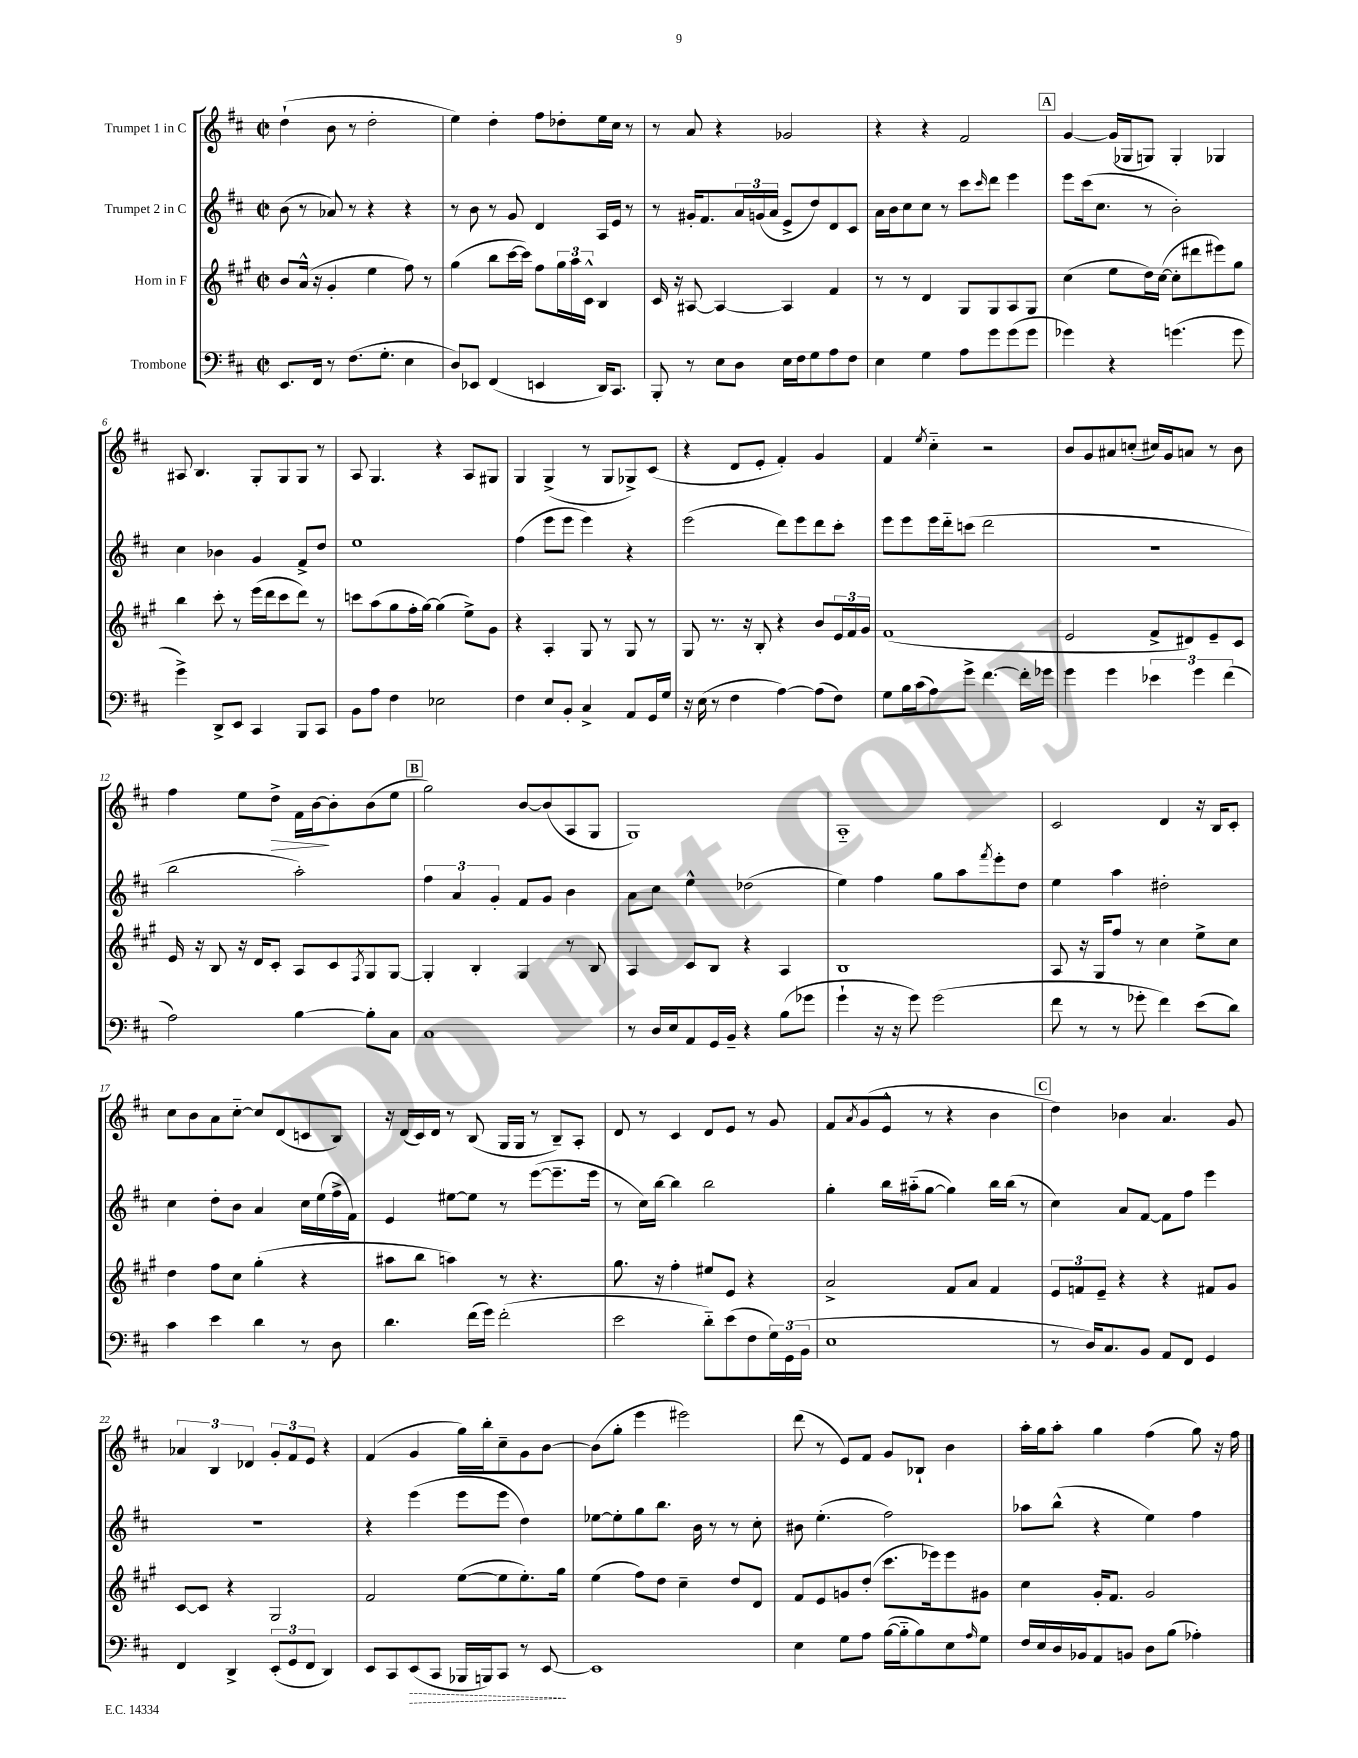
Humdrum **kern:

**kern	**dynam	**kern	**kern	**kern	**dynam
*part4	*part4	*part3	*part2	*part1	*part1
*staff4	*staff4	*staff3	*staff2	*staff1	*staff1
*I"Trombone	*	*I"Horn in F	*I"Trumpet 2 in C	*I"Trumpet 1 in C	*
*clefF4	*	*clefG2	*clefG2	*clefG2	*
*k[f#c#]	*	*k[f#c#g#]	*k[f#c#]	*k[f#c#]	*
*M2/2	*	*M2/2	*M2/2	*M2/2	*
*met(c|)	*	*met(c|)	*met(c|)	*met(c|)	*
=1	=1	=1	=1	=1	=1
8.EE/L	.	8b/L	(8b\	(4dd`\	.
.	.	(16a^^/Jk	8r	.	.
16FF#/Jk	.	16r	.	.	.
8r	.	4g#'/	8a-X/)	8b\	.
(8.F#\L	.	.	8r	8r	.
.	.	4ee\	4r	2dd'\	.
8.G'\J	.	.	.	.	.
4E\	.	8ff#\)	4r	.	.
.	.	8r	.	.	.
=2	=2	=2	=2	=2	=2
8D/L)	.	(4gg#\	8r	4ee\)	.
8EE-X/J	.	.	8b\	.	.
(4FF#/	.	8bb\L	8r	4dd'\	.
.	.	[16ccc#\L	8g/	.	.
.	.	16ccc#\JJ])	.	.	.
4EEn/	.	8ff#\L	4d/	8ff#\L	.
.	.	24gg#\L	.	8dd-X'\	.
.	.	24aa\	.	.	.
.	.	24c#^^\JJ	.	.	.
16DD/KL)	.	4B/	16A/LL	16ee\L	.
8.CC#/J	.	.	16e/JJ	16cc#\JJ	.
.	.	.	8r	8r	.
=3	=3	=3	=3	=3	=3
8BBB'/	.	16c#/	8r	8r	.
.	.	16r	.	.	.
8r	.	[8A#X/	16g#X'/KL	8a/	.
.	.	.	8.f#/	.	.
8E\L	.	4A#/_	.	4r	.
8D\J	.	.	24a/L	.	.
.	.	.	(24gn/	.	.
.	.	.	24a/JJ	.	.
16E\LL	.	4A#/]	8e^/L	2g-X/	.
16F#\J	.	.	.	.	.
8G\	.	.	8dd/)	.	.
8A\	.	4f#/	8d/	.	.
8F#\J	.	.	8c#/J	.	.
=4	=4	=4	=4	=4	=4
4E\	.	8r	16a\LL	4r	.
.	.	.	16b\J	.	.
.	.	8r	8cc#\	.	.
4G\	.	4d/	8cc#\J	4r	.
.	.	.	8r	.	.
8A\L	.	8G#/L	8ccc#\L	2f#/	.
.	.	.	16qqccc#/	.	.
8g\	.	8G#/	8ddd\J	.	.
(8g\	.	8A/	4eee\	.	.
8g\J	.	8G#/J	.	.	.
!!LO:REH:place=s1:t=A
=5	=5	=5	=5	=5	=5
4g-X\)	.	(4cc#\	8eee\L	[4g/	.
.	.	.	(16ccc#\k	.	.
.	.	.	8.cc#\J	.	.
4r	.	8ee\L	.	(16g/LL]	.
.	.	.	.	16G-X/J	.
.	.	16dd\L)	8r	8Gn/J)	.
.	.	([16cc#\JJ	.	.	.
(4.gn\	.	8cc#'\L]	2b'\)	4G'/	.
.	.	8ddd#X\	.	.	.
.	.	8eee#X\)	.	4G-X/	.
8g\	.	8gg#\J	.	.	.
!!LO:LB:g=z
=6	=6	=6	=6	=6	=6
4g^\)	.	4bb\	4cc#\	8A#X/	.
.	.	.	.	4.B/	.
8DD^/L	.	8ccc#'\	4b-X\	.	.
8EE/J	.	8r	.	.	.
4CC#/	.	(16eee\LL	4g/	8G'/L	.
.	.	16ddd\J	.	.	.
.	.	8ccc#\	.	8G/	.
8BBB/L	.	8ddd\J)	8f#^/L	8G/J	.
8CC#/J	.	8r	8dd/J	8r	.
=7	=7	=7	=7	=7	=7
8BB\L	.	8cccn\L	1ee	8A/	.
8A\J	.	(8aa\	.	4.G/	.
4F#\	.	8gg#\	.	.	.
.	.	16ff#'\L	.	.	.
.	.	[16gg#\JJ)	.	.	.
2E-X\	.	(4gg#\]	.	4r	.
.	.	8ee^\L)	.	8A/L	.
.	.	8g#\J	.	8G#X/J	.
=8	=8	=8	=8	=8	=8
4F#\	.	4r	(4ff#\	4G/	.
8E/L	.	4A'/	8eee\L	(4G^/	.
8BB'/J	.	.	8eee\J	.	.
4C#^/	.	8G#/	4eee\)	8r	.
.	.	8r	.	8G/L	.
8AA/L	.	8G#/	4r	8G-X^/)	.
16GG/L	.	8r	.	(8c#/J	.
16G/JJ	.	.	.	.	.
=9	=9	=9	=9	=9	=9
16r	.	8G#/	(2eee\	4r	.
(16E\	.	.	.	.	.
8r	.	8.r	.	.	.
4F#\	.	.	.	8d/L	.
.	.	16r	.	.	.
.	.	8B'/	.	8e'/J	.
[4A\)	.	4r	8ddd\L)	4f#'/)	.
.	.	.	8eee\	.	.
(8A\L]	.	8b/L	8ddd\	4g/	.
8F#\J)	.	24e/L	8ccc#'\J	.	.
.	.	24f#/	.	.	.
.	.	24g#/JJ	.	.	.
=10	=10	=10	=10	=10	=10
8G\L	.	(1f#	8eee\L	4f#/	.
16B\L	.	.	8eee\	.	.
(16c#\J	.	.	.	.	.
.	.	.	.	8qee/	.
8A\)	.	.	16eee\L	4cc#\	.
.	.	.	16ddd\J	.	.
8g^\J	.	.	(8cccn\J	.	.
[4.f#\	.	.	2ddd\	2r	.
16f#'\LL]	.	.	.	.	.
16g-X\JJ	.	.	.	.	.
=11	=11	=11	=11	=11	=11
4g\	.	2e/	1r	8b/L	.
.	.	.	.	8g/	.
4g\	.	.	.	8a#X/	.
.	.	.	.	(8ccn'/J	.
6e-X\	.	8f#^/L	.	16cc#X/LL)	.
.	.	.	.	16g/J	.
.	.	8d#X/)	.	8an/J	.
6g\	.	.	.	.	.
.	.	8e~/	.	8r	.
(6f#\	.	.	.	.	.
.	.	8c#/J	.	8b\	.
!!LO:LB:g=z
=12	=12	=12	=12	=12	=12
2A\)	.	16e/	2bb\	4ff#\	.
.	.	16r	.	.	.
.	.	8B/	.	.	.
.	.	16r	.	8ee\L	.
.	.	16d/KL	.	.	.
!	!	!	!	!	!LO:HP:b
.	.	8c#'/J	.	8dd^\J	>
[4B\	.	8A/L	2aa'\)	16f#\LL	.
.	.	.	.	[16b\J	.
.	.	8c#/	.	8b'\]	]
.	.	8qF#/	.	.	.
8B'\L]	.	8G#/	.	(8b\	.
8C#\J	.	[8G#/J	.	8ee\J	.
!!LO:REH:place=s1:t=B
=13	=13	=13	=13	=13	=13
1C#	.	4G#'/]	6ff#\	2gg\)	.
.	.	.	6a/	.	.
.	.	4B'/	.	.	.
.	.	.	6g'/	.	.
.	.	4G#/	8f#/L	[8b/L	.
.	.	.	8g/J	(8b/]	.
.	.	8r	4b\	8A/	.
.	.	8B/	.	8G/J	.
=14	=14	=14	=14	=14	=14
8r	.	4A/	8a\L	1G)	.
16D/LL	.	.	8cc#\J	.	.
16E/J	.	.	.	.	.
8AA/	.	8c#/L	4ee^^\	.	.
16GG/L	.	8B/J	.	.	.
16BB~/JJ	.	.	.	.	.
4r	.	4r	(2dd-X\	.	.
(8B\L	.	4A/	.	.	.
8g-X\J	.	.	.	.	.
=15	=15	=15	=15	=15	=15
4g`\	.	1B	4ee\)	1A	.
16r	.	.	4ff#\	.	.
16r	.	.	.	.	.
8g\)	.	.	.	.	.
(2g\	.	.	8gg\L	.	.
.	.	.	8aa\	.	.
.	.	.	8qfff#/	.	.
.	.	.	8eee'\	.	.
.	.	.	8dd\J	.	.
=16	=16	=16	=16	=16	=16
8f#\	.	8A/	4ee\	2c#/	.
8r	.	16r	.	.	.
.	.	16G#/KL	.	.	.
8r	.	8ff#/J	4aa\	.	.
8g-X'\	.	8r	.	.	.
4f#\)	.	4cc#\	2dd#X'\	4d/	.
(8e\L	.	8ee^\L	.	16r	.
.	.	.	.	16B/KL	.
8d\J)	.	8cc#\J	.	8c#'/J	.
!!LO:LB:g=z
=17	=17	=17	=17	=17	=17
4c#\	.	4dd\	4cc#\	8cc#\L	.
.	.	.	.	8b\	.
4e\	.	8ff#\L	8dd'\L	8a\	.
.	.	8cc#\J	8b\J	[8cc#\J	.
4d\	.	(4gg#'\	4a/	8cc#/L]	.
.	.	.	.	(8d/	.
8r	.	4r	16cc#\LL	8cn/	.
.	.	.	(16ee\	.	.
8D\	.	.	16ff#^\	8B/J)	.
.	.	.	16f#\JJ)	.	.
=18	=18	=18	=18	=18	=18
4.d\	.	8aa#X\L	4e/	16r	.
.	.	.	.	(16d/LL	.
.	.	8bb\J	.	16c#/)	.
.	.	.	.	16d/JJ	.
.	.	4aan\)	[8ee#X\L	8r	.
(16f#\LL	.	.	8ee#\J]	(8B/	.
16g\JJ)	.	.	.	.	.
(2f#'\	.	8r	8r	16G/LL	.
.	.	.	.	16G/JJ	.
.	.	4.r	([8eee\L	8r	.
.	.	.	8.eee~\]	8B~/L)	.
.	.	.	.	8A'/J	.
.	.	.	16eee\Jk	.	.
=19	=19	=19	=19	=19	=19
2e\	.	8.gg#\	8r	8d/	.
.	.	.	16cc#\LL)	8r	.
.	.	16r	[16bb\JJ	.	.
.	.	4ff#'\	4bb\]	4c#/	.
8d\L)	.	8ee#X/L	2bb\	8d/L	.
(8e\	.	8e/J	.	8e/J	.
8F#\	.	4r	.	8r	.
24G\L)	.	.	.	8g/	.
(24GG\	.	.	.	.	.
24BB\JJ	.	.	.	.	.
=20	=20	=20	=20	=20	=20
1E	.	2a^/	4gg'\	8f#/L	.
.	.	.	.	8qa/	.
.	.	.	.	(8g/	.
.	.	.	16bb\LL	8e^^/J	.
.	.	.	(16aa#X\J	.	.
.	.	.	[8gg\J	8r	.
.	.	8f#/L	4gg\])	4r	.
.	.	8a/J	.	.	.
.	.	4f#/	16bb\LL	4b\	.
.	.	.	(16bb\JJ	.	.
.	.	.	8r	.	.
!!LO:REH:place=s1:t=C
=21	=21	=21	=21	=21	=21
8r	.	12e/L	4cc#\)	4dd\)	.
.	.	12fn/	.	.	.
16D/KL)	.	.	.	.	.
.	.	12e~/J	.	.	.
8.C#/	.	.	.	.	.
.	.	4r	8a/L	4b-X\	.
8BB/J	.	.	[8f#/J	.	.
8AA/L	.	4r	8f#\L]	4.a/	.
8FF#/J	.	.	8ff#\J	.	.
4GG/	.	8f#X/L	4eee\	.	.
.	.	8g#/J	.	8g/	.
!!LO:LB:g=z
=22	=22	=22	=22	=22	=22
4FF#/	.	[8c#/L	1r	6a-X/	.
.	.	8c#/J]	.	.	.
.	.	.	.	6B/	.
4DD^/	.	4r	.	.	.
.	.	.	.	6d-X/	.
(12EE'/L	.	2G#/	.	12g'/L	.
12GG/	.	.	.	12f#/	.
12FF#/J	.	.	.	12e/J	.
4DD/)	.	.	.	4r	.
=23	=23	=23	=23	=23	=23
8EE/L	.	2f#/	4r	(4f#/	.
8CC#/	.	.	.	.	.
!	!LO:HP:b	!	!	!	!
(8EE/	>	.	(4eee\	4g/	.
8CC#/J	.	.	.	.	.
16BBB-X/LL	.	([8ee\L	8eee\L	16gg\LL)	.
16BBBn/J)	.	.	.	16bb'\J	.
8CC#/J	.	8ee\]	8eee\J	8cc#~\	.
8r	.	8.ee'\)	4dd\)	8g\	.
[8EE/	.	.	.	[8b\J	.
.	.	16gg#\Jk	.	.	.
.	]	.	.	.	.
=24	=24	=24	=24	=24	=24
1EE]	.	(4ee\	[8ee-X\L	(8b\L]	.
.	.	.	8ee-'\]	8gg'\J	.
.	.	8ff#\L)	8gg\	4eee\	.
.	.	8dd\J	8.bb\J	.	.
.	.	4cc#~\	.	2eee#X\)	.
.	.	.	16b\	.	.
.	.	.	8r	.	.
.	.	8dd/L	8r	.	.
.	.	8d/J	8cc#'\	.	.
=25	=25	=25	=25	=25	=25
4E\	.	8f#/L	8b#X\	(8ddd\	.
.	.	8e/	(4.ee'\	8r	.
8G\L	.	8gn/	.	8e/L)	.
8A\J	.	(8dd'/J	.	8f#/J	.
([16B\LL	.	8.ccc#\L	2ff#\)	8g/L	.
16B\J]	.	.	.	.	.
8B\)	.	.	.	8B-X`/J	.
.	.	16eee-X\k)	.	.	.
8E\	.	8eee-\	.	4b\	.
16qqA/	.	.	.	.	.
8G\J	.	8g#X\J	.	.	.
=26	=26	=26	=26	=26	=26
16F#/LL	.	4cc#\	8aa-X\L	16aa'\LL	.
16E/	.	.	.	16gg\J	.
16D/	.	.	(8bb^^\J	8aa'\J	.
16BB-X/J	.	.	.	.	.
8AA/	.	16g#'/KL	4r	4gg\	.
.	.	8.f#/J	.	.	.
8BBn/J	.	.	.	.	.
8D\L	.	2g#/	4ee\)	(4ff#\	.
(8B\J	.	.	.	.	.
4A-X'\)	.	.	4ff#\	8gg\)	.
.	.	.	.	16r	.
.	.	.	.	16ff#\	.
==	==	==	==	==	==
*-	*-	*-	*-	*-	*-
